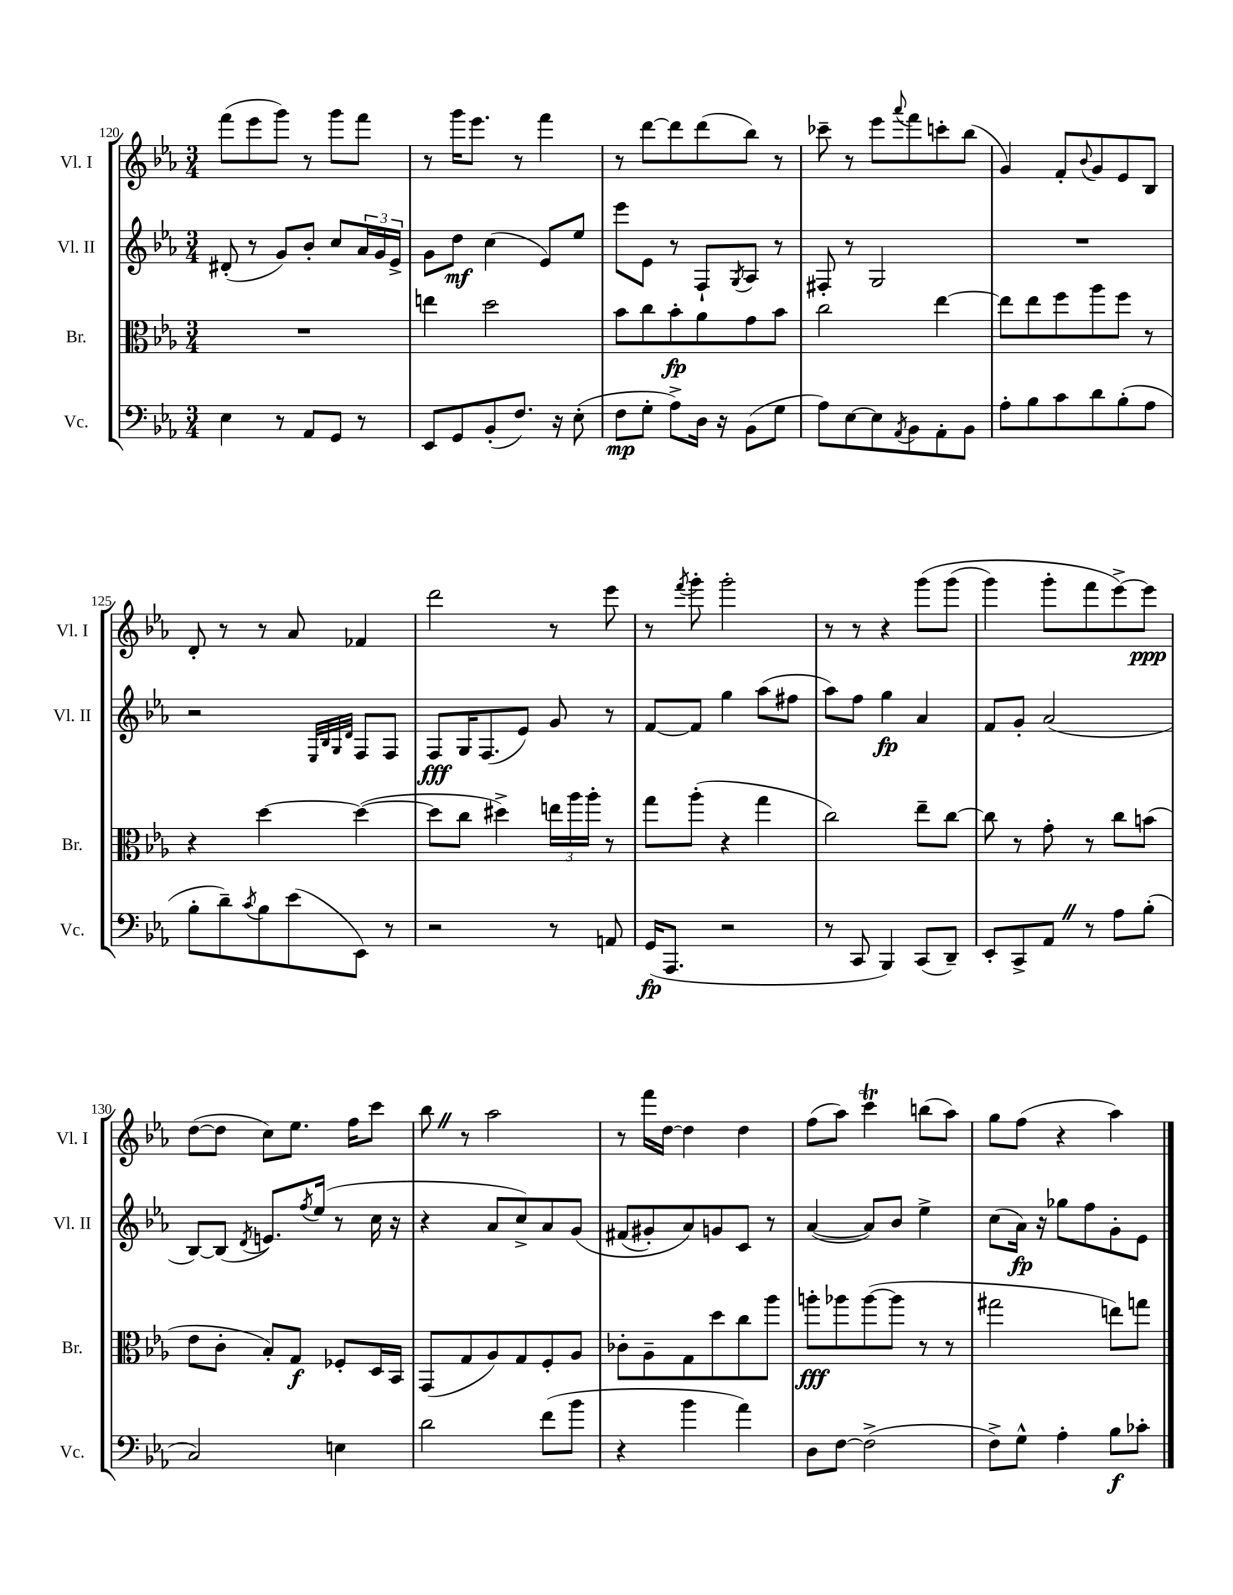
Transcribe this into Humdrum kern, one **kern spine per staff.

**kern	**kern	**kern	**kern
*staff4	*staff3	*staff2	*staff1
*clefF4	*clefC3	*clefG2	*clefG2
*k[b-e-a-]	*k[b-e-a-]	*k[b-e-a-]	*k[b-e-a-]
*M3/4	*M3/4	*M3/4	*M3/4
4E-\	2.r	(8d#'/	(8fff\L
.	.	8r	8eee-\
8r	.	8g/L)	8ggg\J)
8AA-/L	.	8b-'/J	8r
8GG/J	.	8cc/L	8ggg\L
8r	.	24a-/L	8fff\J
.	.	24g/	.
.	.	24e-^/JJ	.
=	=	=	=
8EE-/L	4ee\	8g\L	8r
8GG/	.	8dd\J	16ggg\LK
.	.	.	8.eee-\J
(8BB-'/	2dd\	(4cc\	.
8.F/J)	.	.	8r
.	.	8e-/L)	4fff\
16r	.	.	.
(8E-'\	.	8ee-/J	.
=	=	=	=
8F\L	8b-\L	8eee-\L	8r
8G'\J	8cc\	8e-\J	[8ddd\L
8A-^\L)	8b-'\	8r	8ddd\]
16D\Jk	8a-\	8F`/L	(8ddd\
16r	.	.	.
.	.	8qG/	.
(8BB-\L	8g\	8A-/J	8bb-\J)
8G\J	8b-\J	8r	8r
=	=	=	=
8A-\L)	2cc\	8F#'/	8ccc-~\
[8E-\	.	8r	8r
8E-\]	.	2G/	8eee-\L
8qAA-/	.	.	8qqaaa-/
8BB-\	.	.	8fff\
8AA-'\	[4ee-\	.	8ccc'\
8BB-\J	.	.	(8bb-\J
=	=	=	=
8A-'\L	8ee-\]L	2.r	4g/)
8B-\	8ee-\	.	.
8c\	8ff\	.	8f'/L
.	.	.	8qqb-/
8d\	8aa-\	.	8g/
(8B-'\	8ff\J	.	8e-/
8A-\J	8r	.	8B-/J
=	=	=	=
8B-'\L	4r	2r	8d'/
8d~\)	.	.	8r
8qc/	.	.	.
8B-\	[4dd\	.	8r
(8e-\	.	.	8a-/
.	.	32qqE-/LLL	.
.	.	32qqB-/	.
.	.	32qqG/	.
.	.	32qqd/JJJ	.
8EE-\J)	(4dd\_	8F/L	4f-/
8r	.	8F/J	.
=	=	=	=
2r	8dd\]L	8F/L	2ddd\
.	8cc\J	16G/K	.
.	.	(8.F/	.
.	4dd#^\)	.	.
.	.	8e-/J)	.
8r	24ee\LL	8g/	8r
.	24aa-\	.	.
.	24aa-'\JJ	.	.
8AA/	8r	8r	8eee-\
=	=	=	=
(16GG/LK	8gg\L	[8f/L	8r
8.AAA-/J	.	.	.
.	.	.	8qfff/
.	(8aa-'\J	8f/]J	8ggg'\
2r	4r	4gg\	2ggg'\
.	4gg\	(8aa-\L	.
.	.	8ff#\J	.
=	=	=	=
8r	2cc\)	8aa-\L)	8r
8CC/	.	8ff\J	8r
4BBB-/)	.	4gg\	4r
(8CC/L	8ee-~\L	4a-/	&(8ggg\L
8DD~/J)	[8cc\J	.	(8ggg\J
=	=	=	=
8EE-'/L	8cc\]	8f/L	4ggg\)
8CC^/	8r	8g'/J	.
8AA-/J	8g'\	(2a-/	8ggg'\L
8r	8r	.	8fff\
8A-\L	8cc\L	.	[8eee-^\&)
(8B-'\J	(8b\J	.	8eee-\]J
=	=	=	=
2C/)	8e-\L	[8B-/L)	([8dd\L
.	8c'\J	(8B-/]J	8dd\]J
.	.	8qd/	.
.	8B-'/L)	8.e/L)	8cc\L)
.	8G/J	.	8.ee-\J
.	.	8qff/	.
.	.	(16ee-/Jk	.
4E\	8F-'/L	8r	.
.	.	.	16ff\LK
.	16D/L	16cc\	8ccc\J
.	16BB-/JJ	16r	.
=	=	=	=
2d\	(8GG/L	4r	8bb-\
.	8G/	.	8r
.	8A-/)	8a-/L	2aa-\
.	8G/	8cc^/)	.
(8f\L	8F'/	8a-/	.
8b-\J	8A-/J	&(8g/J	.
=	=	=	=
4r	8c-'\L	(8f#/L	8r
.	8A-~\	8g#'/)	16fff\LL
.	.	.	[16dd\JJ
4b-\	8G\	8a-/&)	4dd\]
.	8dd\	8g/	.
4a-\)	8cc\	8c/J	4dd\
.	8aa-\J	8r	.
=	=	=	=
8D\L	8aa'\L	([4a-/	(8ff\L
[8F\J	8aa-\	.	8aa-\J)
(2F^\]	([8aa-\	8a-/]L)	4ccc\
.	8aa-\]J	8b-/J	.
.	8r	4ee-^\	(8bb\L
.	8r	.	8aa-\J)
=	=	=	=
8F^\L)	2gg#\	(8cc\L	8gg\L
8G^^\J	.	16a-\Jk)	(8ff\J
.	.	16r	.
4A-'\	.	8gg-\L	4r
.	.	8ff\	.
8B-\L	8ee\L)	8g'\	4aa-\)
8c-'\J	8gg\J	8e-\J	.
==	==	==	==
*-	*-	*-	*-
